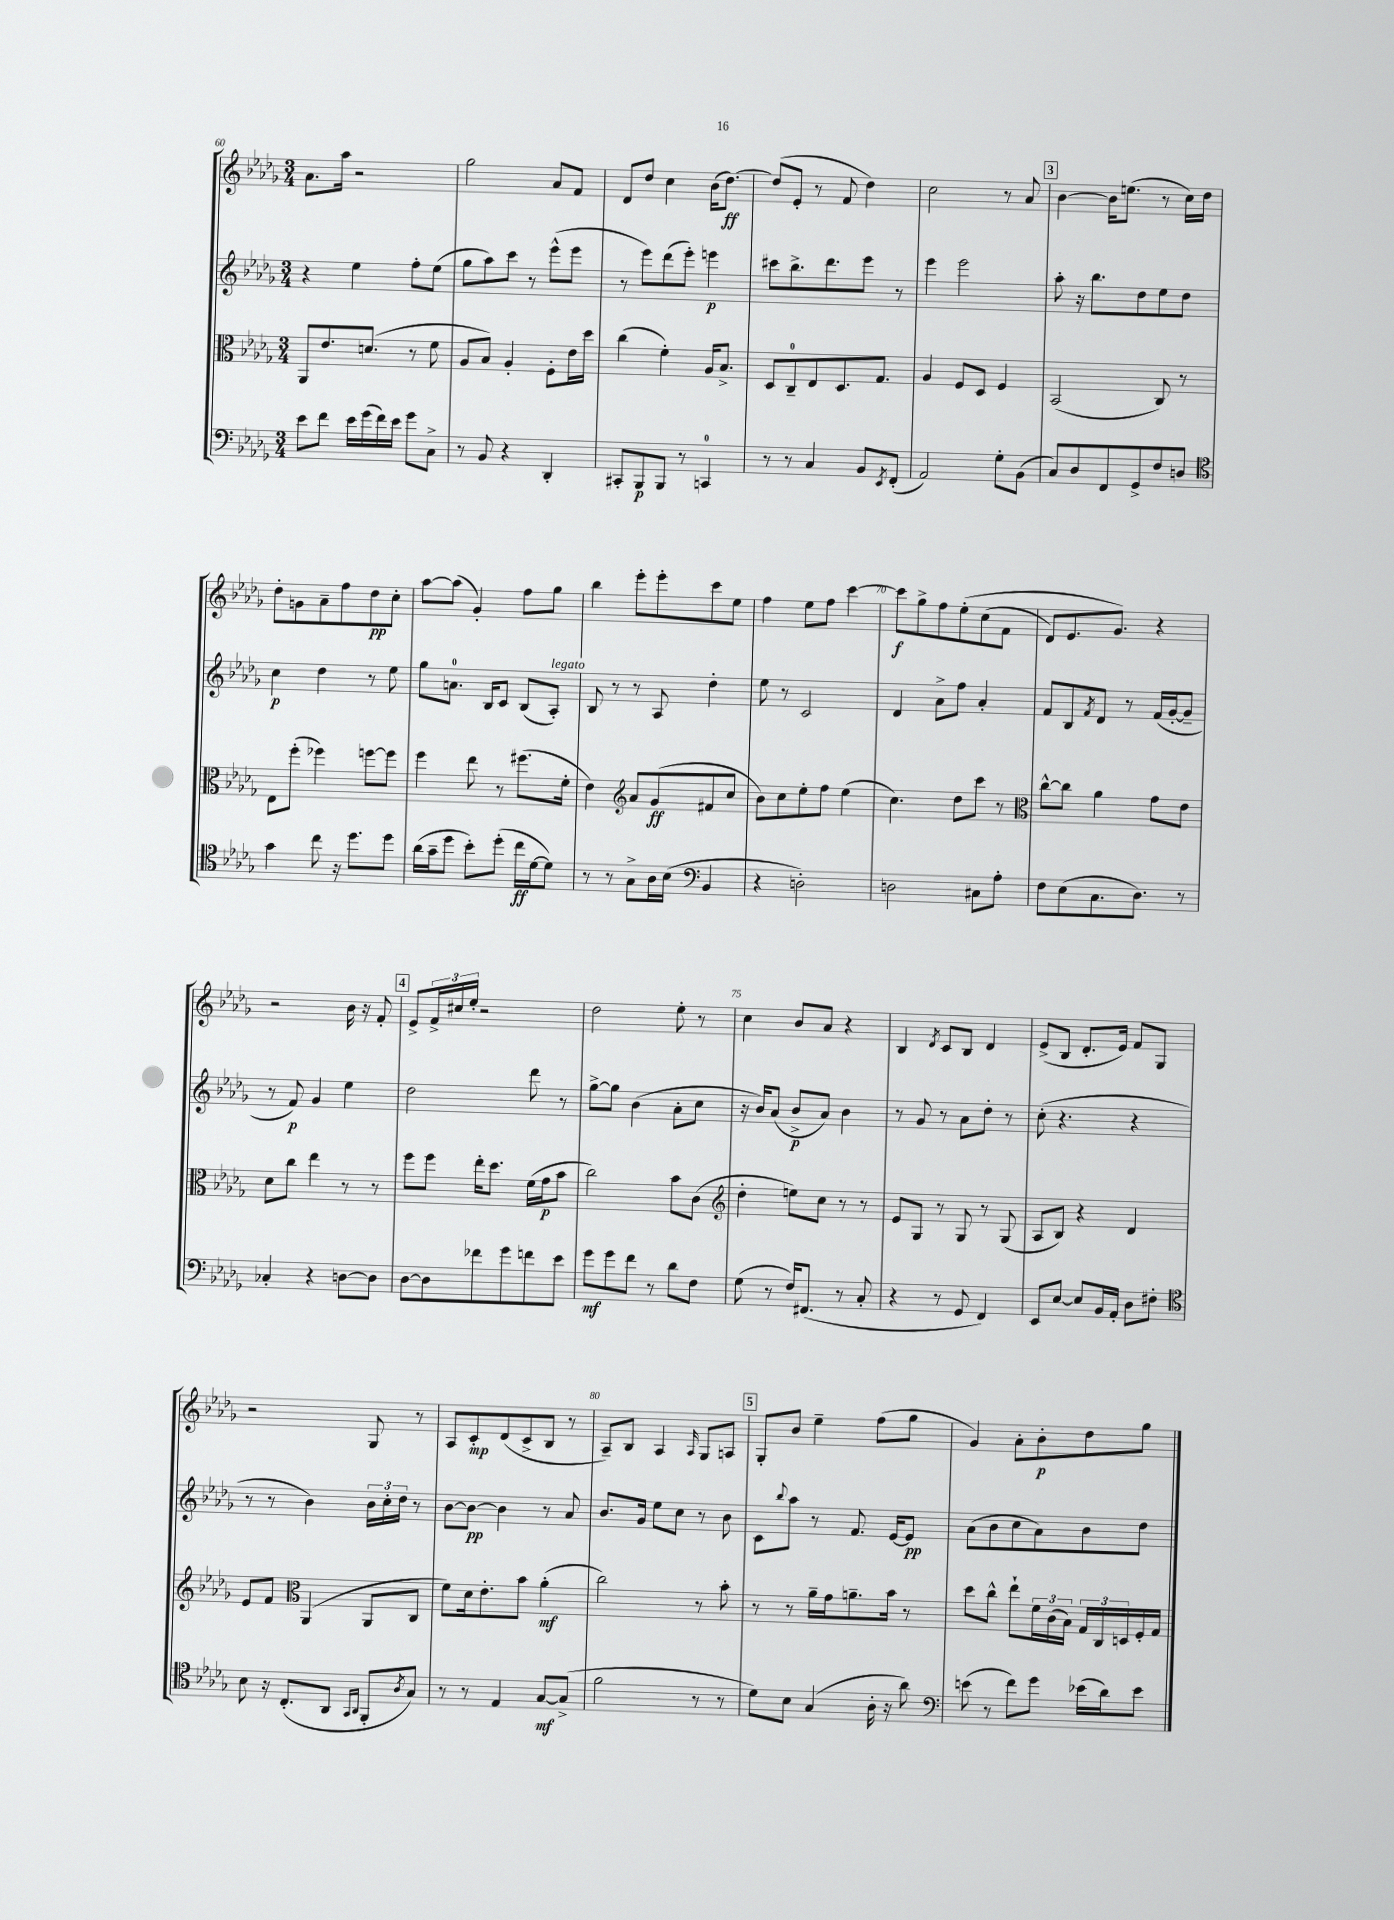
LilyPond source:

<<
\new StaffGroup <<
\new Staff = "s0" {
    \clef treble \key des \major \numericTimeSignature \time 3/4
    aes'8. aes''16 r2 |
    ges''2 aes'8 f'8 |
    des'8 des''8 c''4 bes'16( des''8.~\ff) |
    des''8( ees'8-. r8 f'8 des''4) |
    c''2 r8 aes'8 |
    \mark \markup { \box "3" } bes'4~ bes'16 e''8.( r8 c''16) des''16 |
    des''8-. g'8 aes'8-- f''8 des''8\pp c''8-. |
    aes''8~ aes''8( ges'4-.) f''8 ges''8 |
    bes''4 ees'''8-. ees'''8-. c'''8 ees''8 |
    f''4 ees''8 f''8 c'''4~ |
    c'''8\f ges''8-> f''8 ees''8-.\( c''8( f'8 |
    des'8) ees'8. ges'8.\) r4 |
    r2 bes'16 r16 f'8-. |
    \mark \markup { \box "4" } ees'8-> \tuplet 3/2 { f'16-> cis''16 ees''16-. } r2 |
    des''2 ees''8-. r8 |
    c''4 bes'8 aes'8 r4 |
    bes4 \acciaccatura { des'8 } c'8 bes8 des'4 |
    ees'8->( bes8 des'8.-. ees'16) f'8 ges8 |
    r2 ges8 r8 |
    aes8 c'8-.\mp des'8( c'8-> bes8 r8 |
    aes8--) bes8 aes4 \grace { aes16 } ges8 a8 |
    \mark \markup { \box "5" } ges8-. bes'8 ees''4-- f''8( ges''8 |
    ges'4) aes'8-. bes'8-.\p des''8 ges''8 \bar "|." |
}
\new Staff = "s1" {
    \clef treble \key des \major \numericTimeSignature \time 3/4
    r4 ees''4 f''8-. ees''8( |
    ges''8 aes''8) c'''8 r8 ees'''8-^( ees'''8 |
    r8 ees'''8) des'''8( ees'''8-.) e'''4\p |
    cis'''8 bes''8.-> des'''8. ees'''8 r8 |
    ees'''4 ees'''2 |
    \mark \markup { \box "3" } aes''8-. r16 bes''8. des''8 ees''8 des''8 |
    c''4\p des''4 r8 ees''8 |
    ges''8 a'8.-0 bes16 c'8 bes8( aes8-.^\markup { \italic "legato" }) |
    bes8 r8 r8 aes8 des''4-. |
    ees''8 r8 c'2 |
    des'4 aes'8-> f''8 aes'4-. |
    f'8 bes8 \acciaccatura { f'8 } des'8 r8 f'16( ges'16~-. ges'8-- |
    r8 f'8\p) ges'4 ees''4 |
    \mark \markup { \box "4" } des''2 des'''8 r8 |
    ges''8~-> ges''8 bes'4( aes'8-. c''8 |
    r16 bes'16) aes'8( bes'8->\p aes'8) bes'4 |
    r8 ges'8 r8 aes'8 des''8-. r8 |
    c''8-.( r4. r4 |
    r8 r8 bes'4) \tuplet 3/2 { bes'16 c''16-. des''16 } r8 |
    bes'8~ bes'8~\pp bes'4 r8 aes'8 |
    bes'8. ges'16 ees''8 c''8 r8 bes'8 |
    \mark \markup { \box "5" } c'8 \appoggiatura { bes''8 } aes''8 r8 f'8. ees'16~ ees'8\pp |
    aes'8( bes'8 c''8 aes'8) bes'8 des''8 \bar "|." |
}
\new Staff = "s2" {
    \clef alto \key des \major \numericTimeSignature \time 3/4
    aes,8 ees'8. d'8.( r8 f'8 |
    aes8 bes8) aes4-. f8-. ees'16 des''16 |
    c''4( f'4-.) aes16 bes8.-> |
    des8 c8-0-- ees8 des8. ges8. |
    aes4 f8 des8 f4 |
    \mark \markup { \box "3" } bes,2( c8) r8 |
    ees8 f''8-.( fes''4) f''8~ f''8 |
    f''4 ees''8 r8 fis''8.( f'16-. |
    ees'4) \clef treble aes'8 ges'8\ff( fis'8 c''8 |
    bes'8) c''8 ees''8-. f''8 ees''4( |
    c''4.) des''8 c'''8 r8 |
    \clef alto c''8~-^ c''8 aes'4 ges'8 ees'8 |
    des'8 c''8 ees''4 r8 r8 |
    \mark \markup { \box "4" } f''8 f''8 ees''16-. des''8. f'16( ges'16\p bes'8 |
    c''2) bes'8 c'8( |
    \clef treble des''4-. e''8) c''8 r8 r8 |
    ees'8 ges8 r8 ges8 r8 ges8( |
    aes8 bes8) r4 des'4 |
    ees'8 f'8 \clef alto aes,4( aes,8 c8 |
    f'8) des'16 ees'8.-. bes'8 aes'4-.\mf( |
    c''2) r8 bes'8-. |
    \mark \markup { \box "5" } r8 r8 aes'16-- ges'16 a'8.-- bes'16 r8 |
    des''8 c''8-^ ees''8-! \tuplet 3/2 { f'16 c'16( bes16) } \tuplet 3/2 { ges16 c16 d16 } f16-. ges16 \bar "|." |
}
\new Staff = "s3" {
    \clef bass \key des \major \numericTimeSignature \time 3/4
    ees'8 f'8 ees'16 ges'16( f'16) ees'16 ges'8 c8-> |
    r8 bes,8 r4 des,4-. |
    cis,8-. bes,,8\p bes,,8 r8 c,4-0 |
    r8 r8 c4 bes,8 \acciaccatura { ees,8 } f,8-.( |
    aes,2) ges8-. bes,8( |
    \mark \markup { \box "3" } c8) des8 f,8 ges,8-> f8 d8 |
    \clef tenor ges'4 c''8 r16 des''8. des''8 |
    aes'16( ges'16-- des''8 bes'8-.) des''8-.( c''16\ff des'16~ des'8) |
    r8 r8 ges8-> aes16 bes16( \clef bass bes,4 |
    r4 d2-.) |
    d2 cis8 aes8-. |
    f8 ees8( c8. des8.) r8 |
    ces4-. r4 d8~ d8 |
    \mark \markup { \box "4" } des8~ des8 fes'8 ges'8 f'8 ees'8 |
    ges'8\mf ges'8 f'8 r8 des'8 f8 |
    ges8( r8 f16) fis,8.( r8 c8-. |
    r4 r8 ges,8 f,4) |
    ees,8 ees8~ ees8 bes,16 aes,16-. des8 fis8-. |
    \clef tenor bes8 r16 c8.-.( aes,8 \grace { ges,16 aes,16 } f,8-. \acciaccatura { aes8 } ges8) |
    r8 r8 ees4 ges8~\mf ges8->( |
    f'2 r8 r8 |
    \mark \markup { \box "5" } des'8) bes8 ges4( aes16-. r16 aes'8) |
    \clef bass e'8( r8 f'8) ges'8 ees'16( des'16) ees'8 \bar "|." |
}
>>
>>
\layout { \context { \Score currentBarNumber = #60 \override BarNumber.break-visibility = ##(#f #t #t) barNumberVisibility = #(every-nth-bar-number-visible 5) } }
